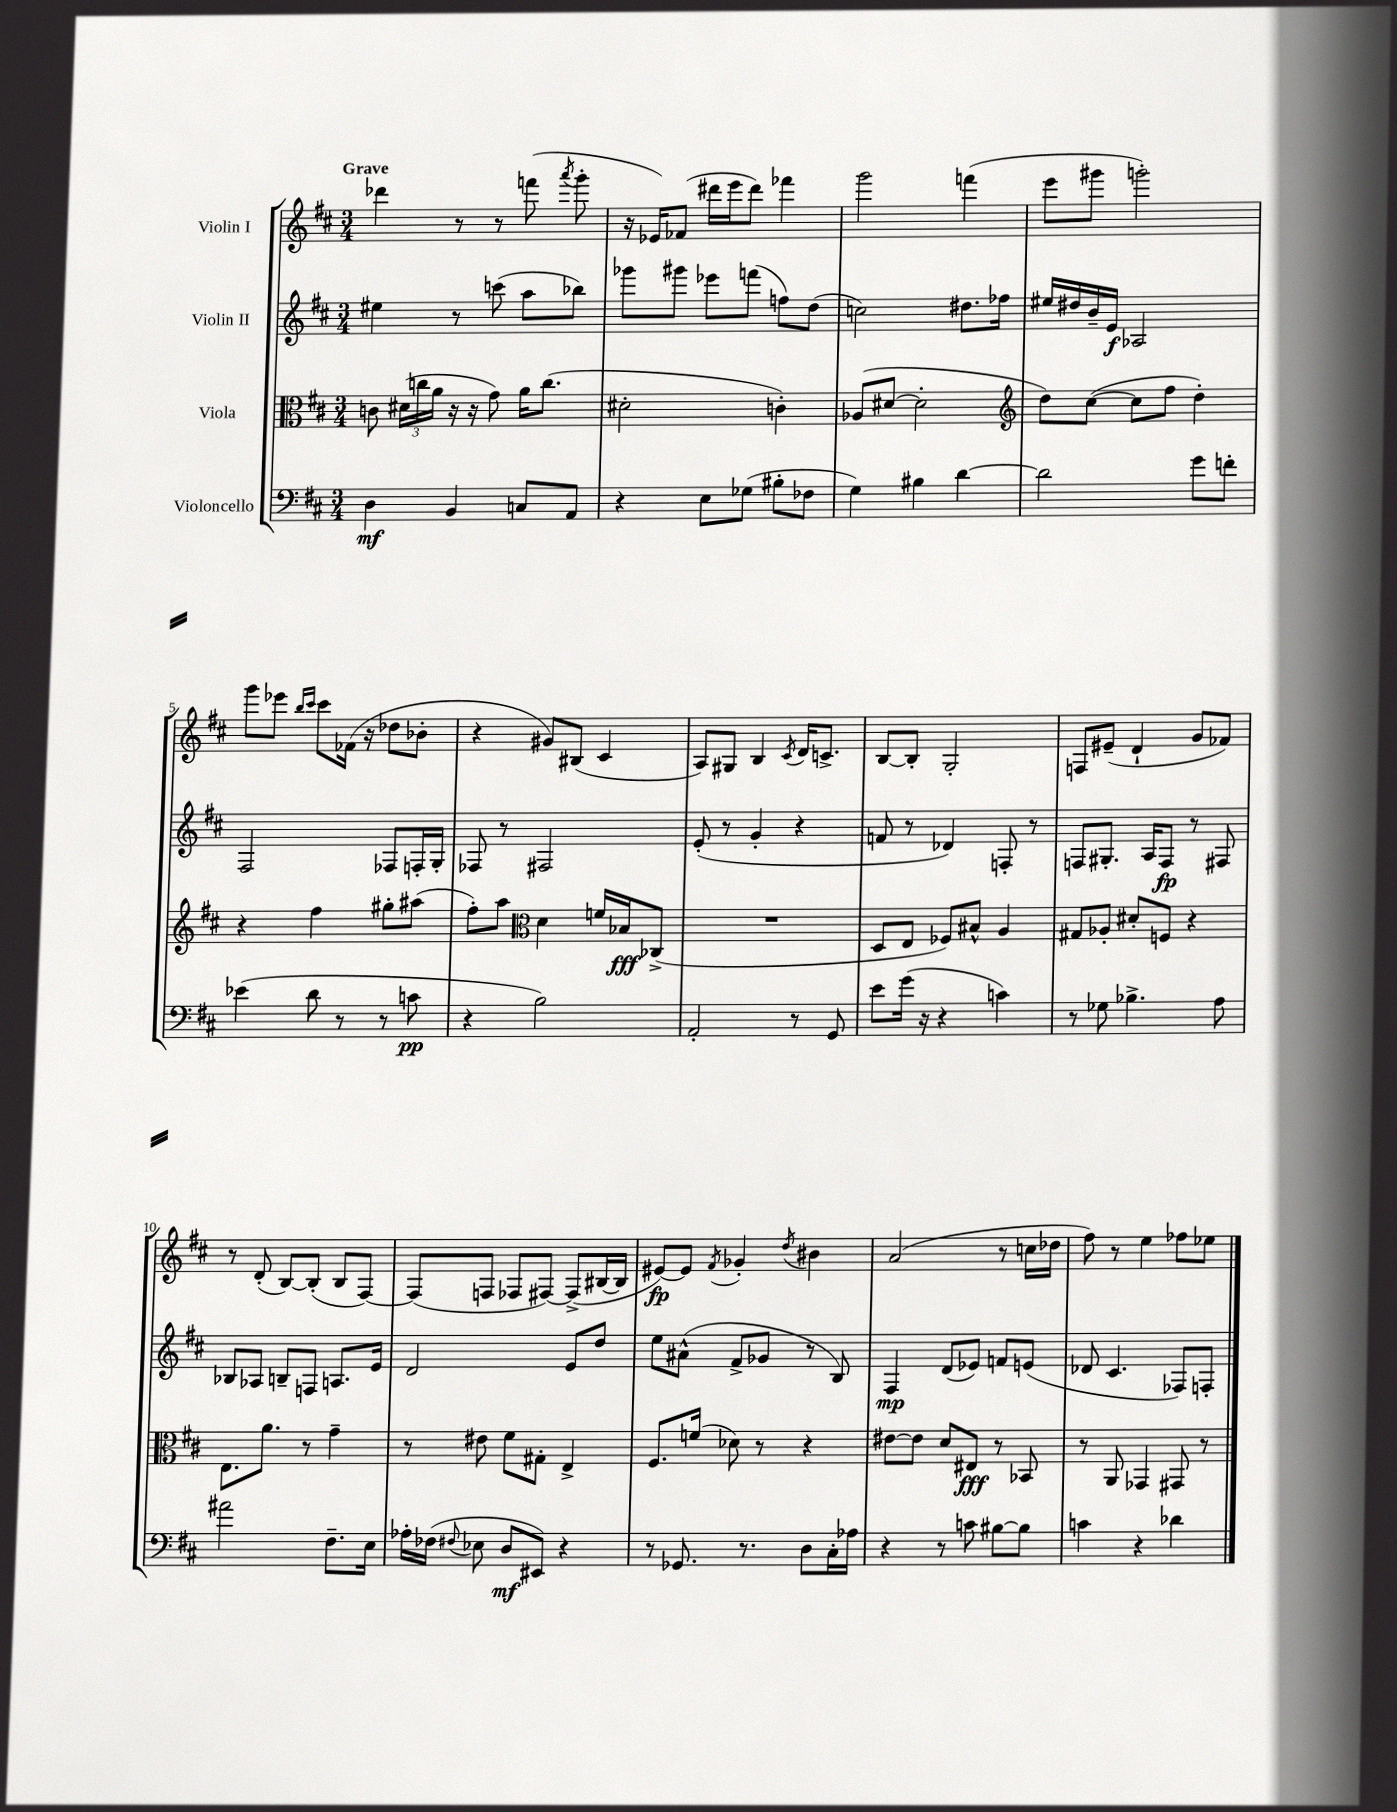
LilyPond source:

<<
\new StaffGroup <<
\new Staff = "s0" \with { instrumentName = "Violin I" } {
    \clef treble \key d \major \numericTimeSignature \time 3/4 \tempo "Grave"
    \autoBeamOff des'''4 r8 r8 f'''8( \acciaccatura { a'''8 } g'''8-. |
    r16 ees'16[) fes'8]( dis'''16[ e'''16 dis'''8]) fes'''4 |
    g'''2 f'''4( |
    e'''8[ gis'''8] g'''2-.) |
    g'''8[ ees'''8] \grace { b''16[ cis'''16] } cis'''8[ fes'16]( r16 des''8[ bes'8]-. |
    r4 gis'8[) bis8]( cis'4 |
    a8[) gis8] b4 \acciaccatura { cis'8 } d'16[ c'8.]-> |
    b8[~ b8]-. g2-. |
    f8[ eis'8]--( d'4-! g'8[ fes'8]) |
    r8 d'8-.( b8[~) b8]-.( b8[ fis8]~) |
    fis8[( f8] fes8[ fis8]~) fis8[->( bis16~ bis16] |
    eis'8[~\fp) eis'8] \acciaccatura { fis'8 } ges'4-. \acciaccatura { d''8 } bis'4 |
    a'2( r8 c''16[ des''16] |
    fis''8) r8 e''4 fes''8[ ees''8] \bar "|." |
}
\new Staff = "s1" \with { instrumentName = "Violin II" } {
    \clef treble \key d \major \numericTimeSignature \time 3/4
    \autoBeamOff eis''4 r8 c'''8( a''8[ bes''8]) |
    ges'''8[ gis'''8] ees'''8[ f'''8]( f''8[) d''8]( |
    c''2) dis''8.[ fes''16] |
    eis''16[ dis''16 b'16-- e'16]\f aes2 |
    fis2 fes8[ f16-. g16]-. |
    fes8 r8 fis2 |
    e'8-.( r8 g'4-. r4 |
    f'8 r8 des'4) f8-. r8 |
    f8[ gis8.]-. a16[ f8]\fp r8 fis8 |
    bes8[ aes8] b8[-- f8] a8.[ e'16] |
    d'2 e'8[ d''8] |
    e''8[ ais'8]-^( fis'8[-> ges'8] r8 b8) |
    fis4\mp d'8[( ees'8]) f'8[ e'8]( |
    des'8 cis'4. fes8[) f8]-. \bar "|." |
}
\new Staff = "s2" \with { instrumentName = "Viola" } {
    \clef alto \key d \major \numericTimeSignature \time 3/4
    \autoBeamOff c'8 \tuplet 3/2 { dis'16[( c''16 a'16] } r16 r16 g'8) a'16[ c''8.]( |
    dis'2-. c'4-.) |
    aes8[( dis'8]~ dis'2-. |
    \clef treble d''8[) cis''8]~( cis''8[ fis''8] d''4-.) |
    r4 fis''4 gis''8[-. ais''8]( |
    fis''8[-.) a''8] \clef alto d'4 f'16[ bes16\fff ces8]->( |
    R2. |
    d8[ e8] fes8[) bis8]-^ a4 |
    gis8[ aes8]-. dis'8[-. f8] r4 |
    e8.[ a'8.] r8 g'4-- |
    r8 eis'8 fis'8[ gis8]-. e4-> |
    fis8.[ f'16]( des'8) r8 r4 |
    eis'8[~ eis'8] d'8[ eis8]\fff r8 bes,8 |
    r8 a,8 ges,4 gis,8 r8 \bar "|." |
}
\new Staff = "s3" \with { instrumentName = "Violoncello" } {
    \clef bass \key d \major \numericTimeSignature \time 3/4
    \autoBeamOff d4\mf b,4 c8[ a,8] |
    r4 e8[ ges8]( bis8[-. fes8] |
    g4) bis4 d'4~ |
    d'2 g'8[ f'8]-. |
    ees'4( d'8 r8 r8 c'8\pp |
    r4 b2) |
    a,2-. r8 g,8 |
    e'8[ g'16]( r16 r4 c'4) |
    r8 ges8 bes4.-> a8 |
    ais'2 fis8.[-- e16] |
    aes16[-. fes16]( \appoggiatura { fis8 } ees8 d8[\mf eis,8]) r4 |
    r8 ges,8. r8. d8[ cis16-. aes16] |
    r4 r8 c'8 bis8[~ bis8] |
    c'4 r4 des'4 \bar "|." |
}
>>
>>
